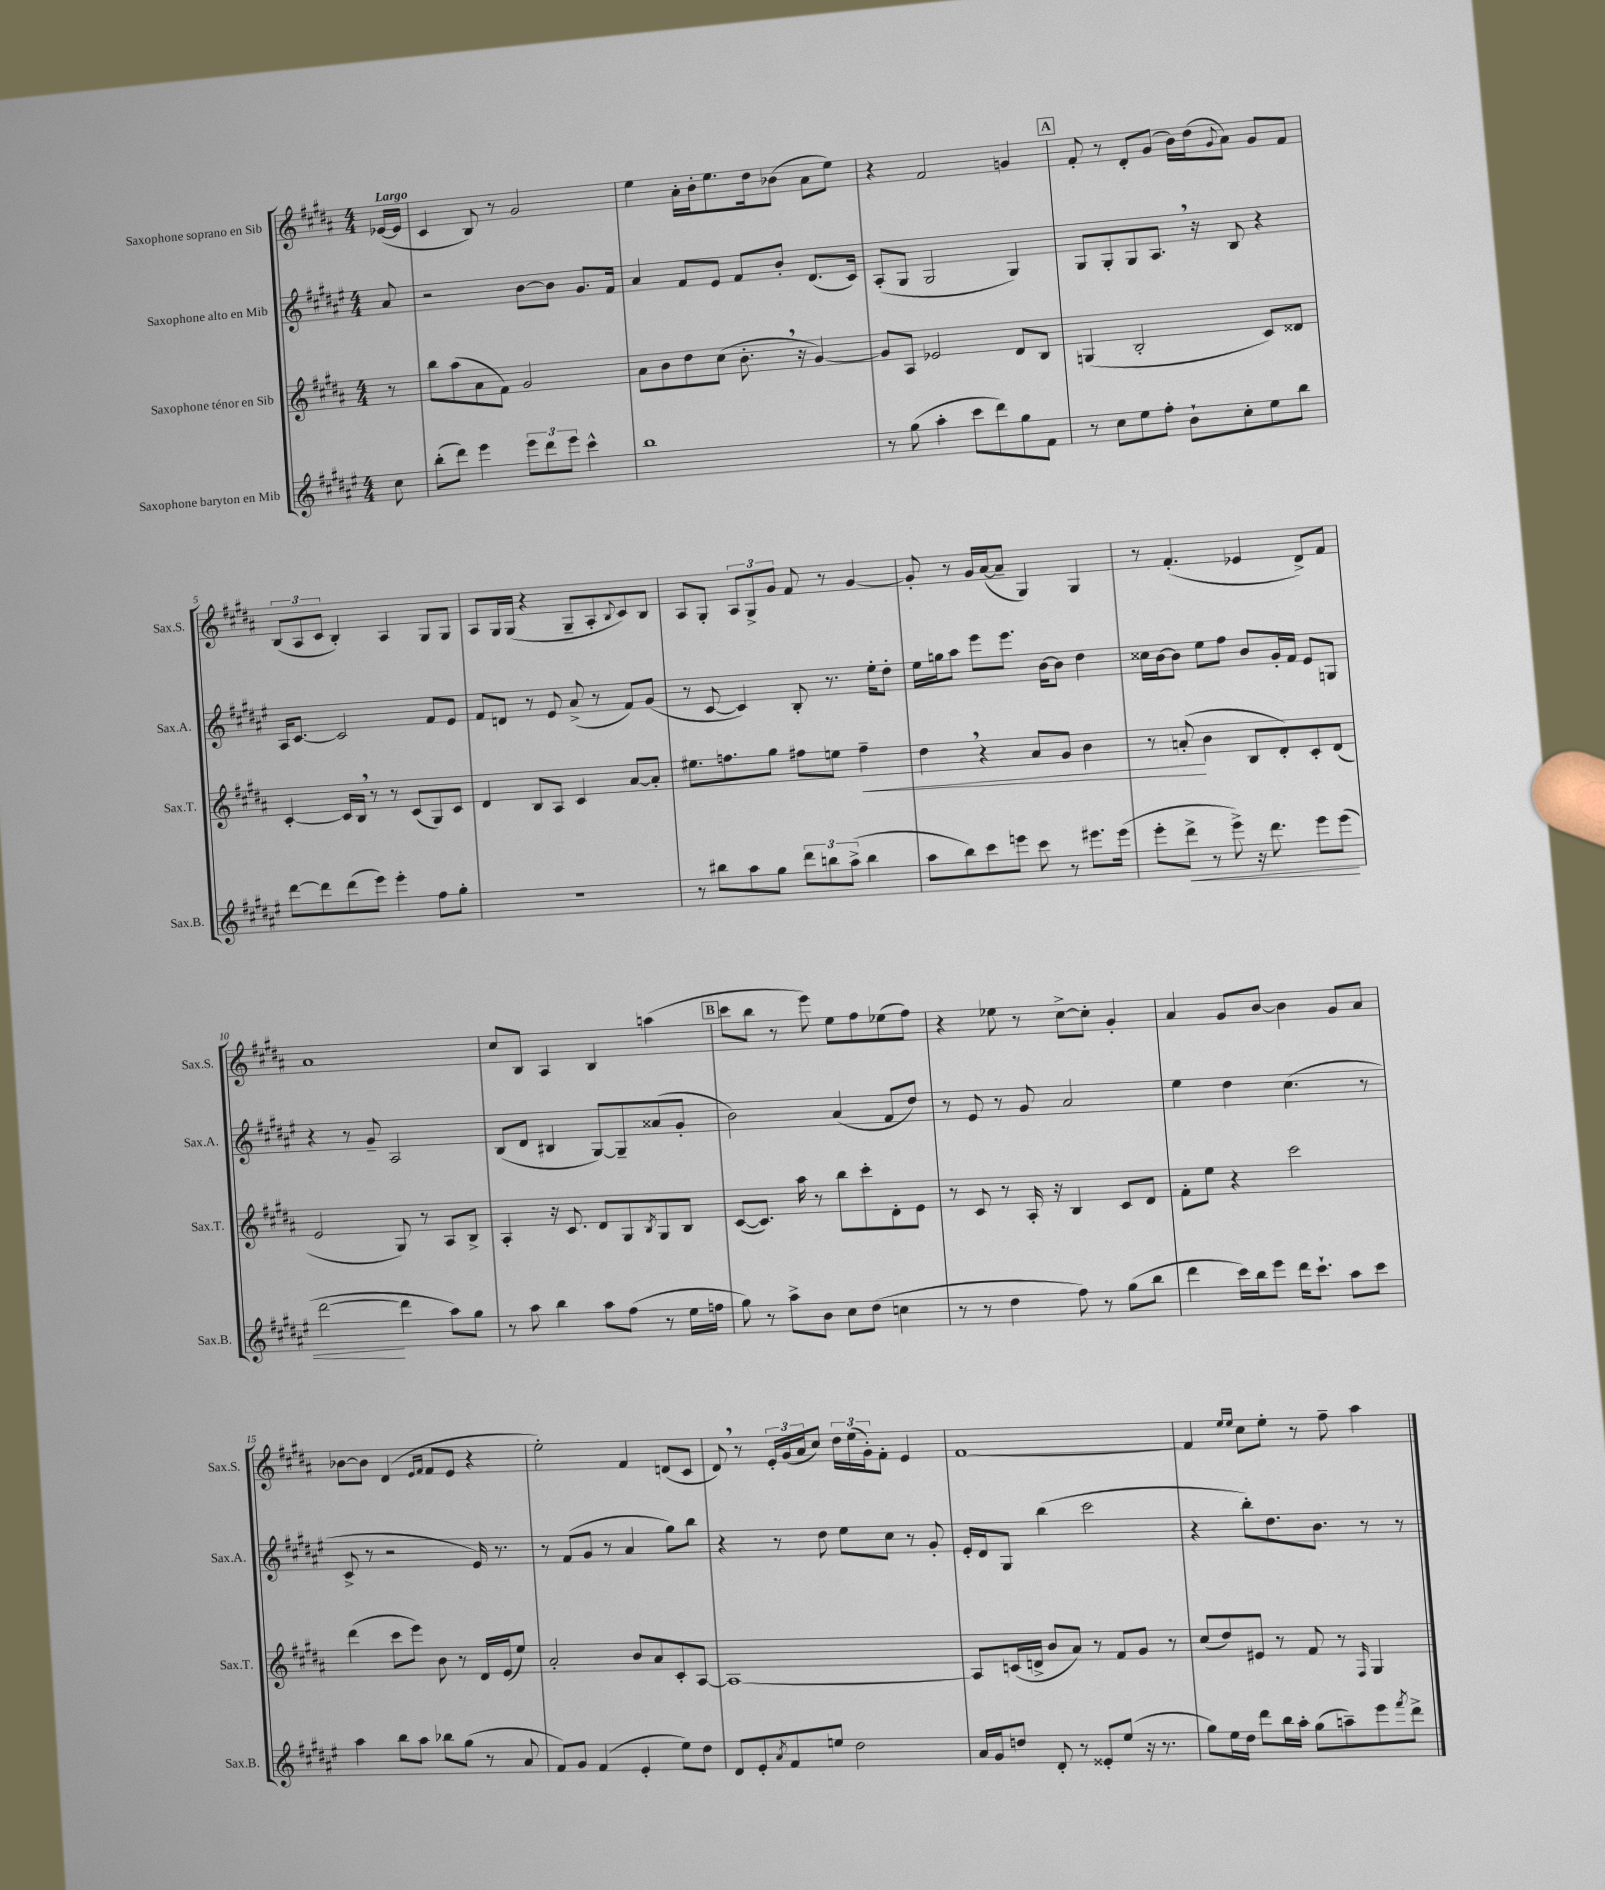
<<
\new StaffGroup <<
\new Staff = "s0" \with { instrumentName = "Saxophone soprano en Sib" shortInstrumentName = "Sax.S." } {
    \clef treble \key b \major \numericTimeSignature \time 4/4 \partial 8 \tempo "Largo"
    ees'16~( ees'16 |
    cis'4 b8) r8 gis'2 |
    e''4 ais'16-. b'16-. e''8. dis''16 bes'8( ais'8 e''8) |
    r4 fis'2 g'4 |
    \mark \markup { \box "A" } fis'8-. r8 dis'8-. gis'8( b'16) dis''16( \appoggiatura { gis'8 } ais'8) gis'8 fis'8 |
    \tuplet 3/2 { b8( ais8 cis'8 } b4-.) ais4 gis8 gis8 |
    ais8 gis16 gis16( r4 gis8-- ais8-. \appoggiatura { b8 } cis'8) b8 |
    ais8 gis8-. \tuplet 3/2 { ais8 gis8-> gis'8 } fis'8 r8 gis'4~ |
    gis'8-. r8 gis'16 ais'16~( ais'8-- gis4) gis4 |
    r8 fis'4.-.( ees'4 dis'8->) fis'8 |
    ais'1 |
    cis''8 b8 ais4 b4 a''4( |
    \mark \markup { \box "B" } cis'''8 b''8 r8 e'''8) e''8 fis''8 ees''8( fis''8) |
    r4 ees''8 r8 cis''8~-> cis''8-. gis'4-. |
    ais'4 gis'8 b'8~ b'4 gis'8 ais'8 |
    bes'8~ bes'8 dis'4( \grace { e'16 fis'16 } fis'8 e'8 r4 |
    e''2-.) fis'4 d'8( cis'8 |
    dis'8) \breathe r8 \tuplet 3/2 { e'16-. gis'16( ais'16 } cis''8) \tuplet 3/2 { dis''16 e''16( gis'16-.) } fis'8-. e'4 |
    fis'1~ |
    fis'4 \grace { e''16 e''16 } cis''8 e''8-. r8 fis''8-- ais''4 \bar "|." |
}
\new Staff = "s1" \with { instrumentName = "Saxophone alto en Mib" shortInstrumentName = "Sax.A." } {
    \clef treble \key fis \major \numericTimeSignature \time 4/4 \partial 8
    ais'8 |
    r2 b'8~ b'8 gis'8. fis'16 |
    ais'4 fis'8 eis'8 fis'8 b'8-. dis'8.( cis'16) |
    ais8-.( gis8 gis2 gis4) |
    \mark \markup { \box "A" } gis8 gis8-. gis8 ais8. \breathe r16 b8 r4 |
    ais16 cis'8.~ cis'2 fis'8 eis'8 |
    fis'8 d'8 r8 eis'8 ais'8->( r8 fis'8) gis'8( |
    r8 cis'8~ cis'4) b8-. r8. eis''16-. dis''8-. |
    eis''16 g''16 ais''8 eis'''8 eis'''8. b'16~ b'8 dis''4 |
    cisis''16 b'16~ b'8 eis''8 fis''8 b'8 gis'16-. fis'16 eis'8 g8 |
    r4 r8 gis'8-- ais2 |
    b8( dis'8 bis4 gis8~) gis8-- aisis'8( gis'8-. |
    \mark \markup { \box "B" } b'2) ais'4( fis'8 dis''8) |
    r8 eis'8 r8 gis'8 ais'2 |
    eis''4 dis''4 cis''4.( r8 |
    cis'8-> r8 r2 eis'16) r8. |
    r8 fis'8( gis'8 r8 ais'4 gis''8) b''8 |
    r4 r8 dis''8 eis''8 cis''8 r8 gis'8-. |
    eis'16-. dis'16 gis8 b''4( cis'''2 |
    r4 b''8-.) dis''8. b'8. r8 r8 \bar "|." |
}
\new Staff = "s2" \with { instrumentName = "Saxophone ténor en Sib" shortInstrumentName = "Sax.T." } {
    \clef treble \key b \major \numericTimeSignature \time 4/4 \partial 8
    r8 |
    b''8 ais''8( ais'8 fis'8) gis'2 |
    ais'8 b'8 dis''8 cis''8( b'8.-. \breathe r16 gis'4~) |
    gis'8 ais8 ees'2 dis'8 b8 |
    \mark \markup { \box "A" } g4( b2-. cis'8) disis'8 |
    cis'4~-. cis'16 b16 \breathe r8 r8 cis'8( gis8) cis'8 |
    dis'4 b8 ais8 cis'4 ais'8~ ais'8-. |
    eis''8. f''8. gis''8 fis''8 e''8 fis''4--\< |
    dis''4 \breathe r4 ais'8 gis'8 b'4 |
    r8 a'8-.\!( b'4 b8 dis'8-.) cis'8-. dis'8( |
    e'2 gis8) r8 ais8 b8-> |
    ais4-. r16 cis'8. dis'8 gis8 \acciaccatura { b8 } gis8 b8 |
    \mark \markup { \box "B" } cis'8~( cis'8.) ais''16 r8 b''8 cis'''8-. dis'8-. e'8 |
    r8 cis'8 r8 ais16-. r16 b4 cis'8 dis'8 |
    fis'8-. e''8 r4 cis'''2 |
    dis'''4( cis'''8 e'''8) b'8 r8 dis'16 e'16( e''8) |
    ais'2-. b'8 ais'8 cis'8-. ais8~ |
    ais1~ |
    ais8 c'16( d'16-> b'8 ais'8) r8 fis'8 gis'8 r8 |
    cis''8( dis''8) eis'8 r8 fis'8 r8 \grace { fis16 } gis4 \bar "|." |
}
\new Staff = "s3" \with { instrumentName = "Saxophone baryton en Mib" shortInstrumentName = "Sax.B." } {
    \clef treble \key fis \major \numericTimeSignature \time 4/4 \partial 8
    cis''8 |
    b''8-.( dis'''8) eis'''4 \tuplet 3/2 { eis'''8 dis'''8 eis'''8 } cis'''4-^ |
    b''1 |
    r8 gis''8( ais''4-. cis'''8 dis'''8) gis''8 fis'8 |
    \mark \markup { \box "A" } r8 cis''8 eis''8 fis''8-. b'8-! cis''8-. eis''8 b''8 |
    dis'''8~ dis'''8 dis'''8( eis'''8) eis'''4-. fis''8 gis''8-. |
    R1 |
    r8 bis''8 ais''8 gis''8 \tuplet 3/2 { dis'''8 b''8 ais''8->( } b''4 |
    ais''8 b''8) cis'''8 e'''8 cis'''8 r8 eis'''8. eis'''16( |
    eis'''8-. dis'''8->\< r8 eis'''8->) r16 dis'''8. eis'''8 eis'''8( |
    dis'''2~\! dis'''4 ais''8) gis''8 |
    r8 ais''8 b''4 ais''8 fis''8( r8 eis''16 f''16 |
    \mark \markup { \box "B" } gis''8) r8 ais''8-> b'8 cis''8 dis''8( c''4 |
    r8 r8 dis''4 fis''8) r8 gis''8( b''8 |
    dis'''4 cis'''16) b''16 eis'''8 dis'''16 cis'''8.-! ais''8 cis'''8 |
    ais''4 b''8 ais''8 bes''8 gis''8( r8 ais'8 |
    fis'8) gis'8 fis'4( eis'4-. eis''8) dis''8 |
    dis'8 eis'8-. \acciaccatura { ais'8 } fis'8 e''8 dis''2 |
    ais'16 gis'16 d''8 dis'8-. r8 eisis'8-. eis''8( r16 r8. |
    gis''8) eis''16 dis''16 dis'''8 b''16 ais''16-. gis''8( a''8--) eis'''8 \acciaccatura { fis'''8 } dis'''8-> \bar "|." |
}
>>
>>
